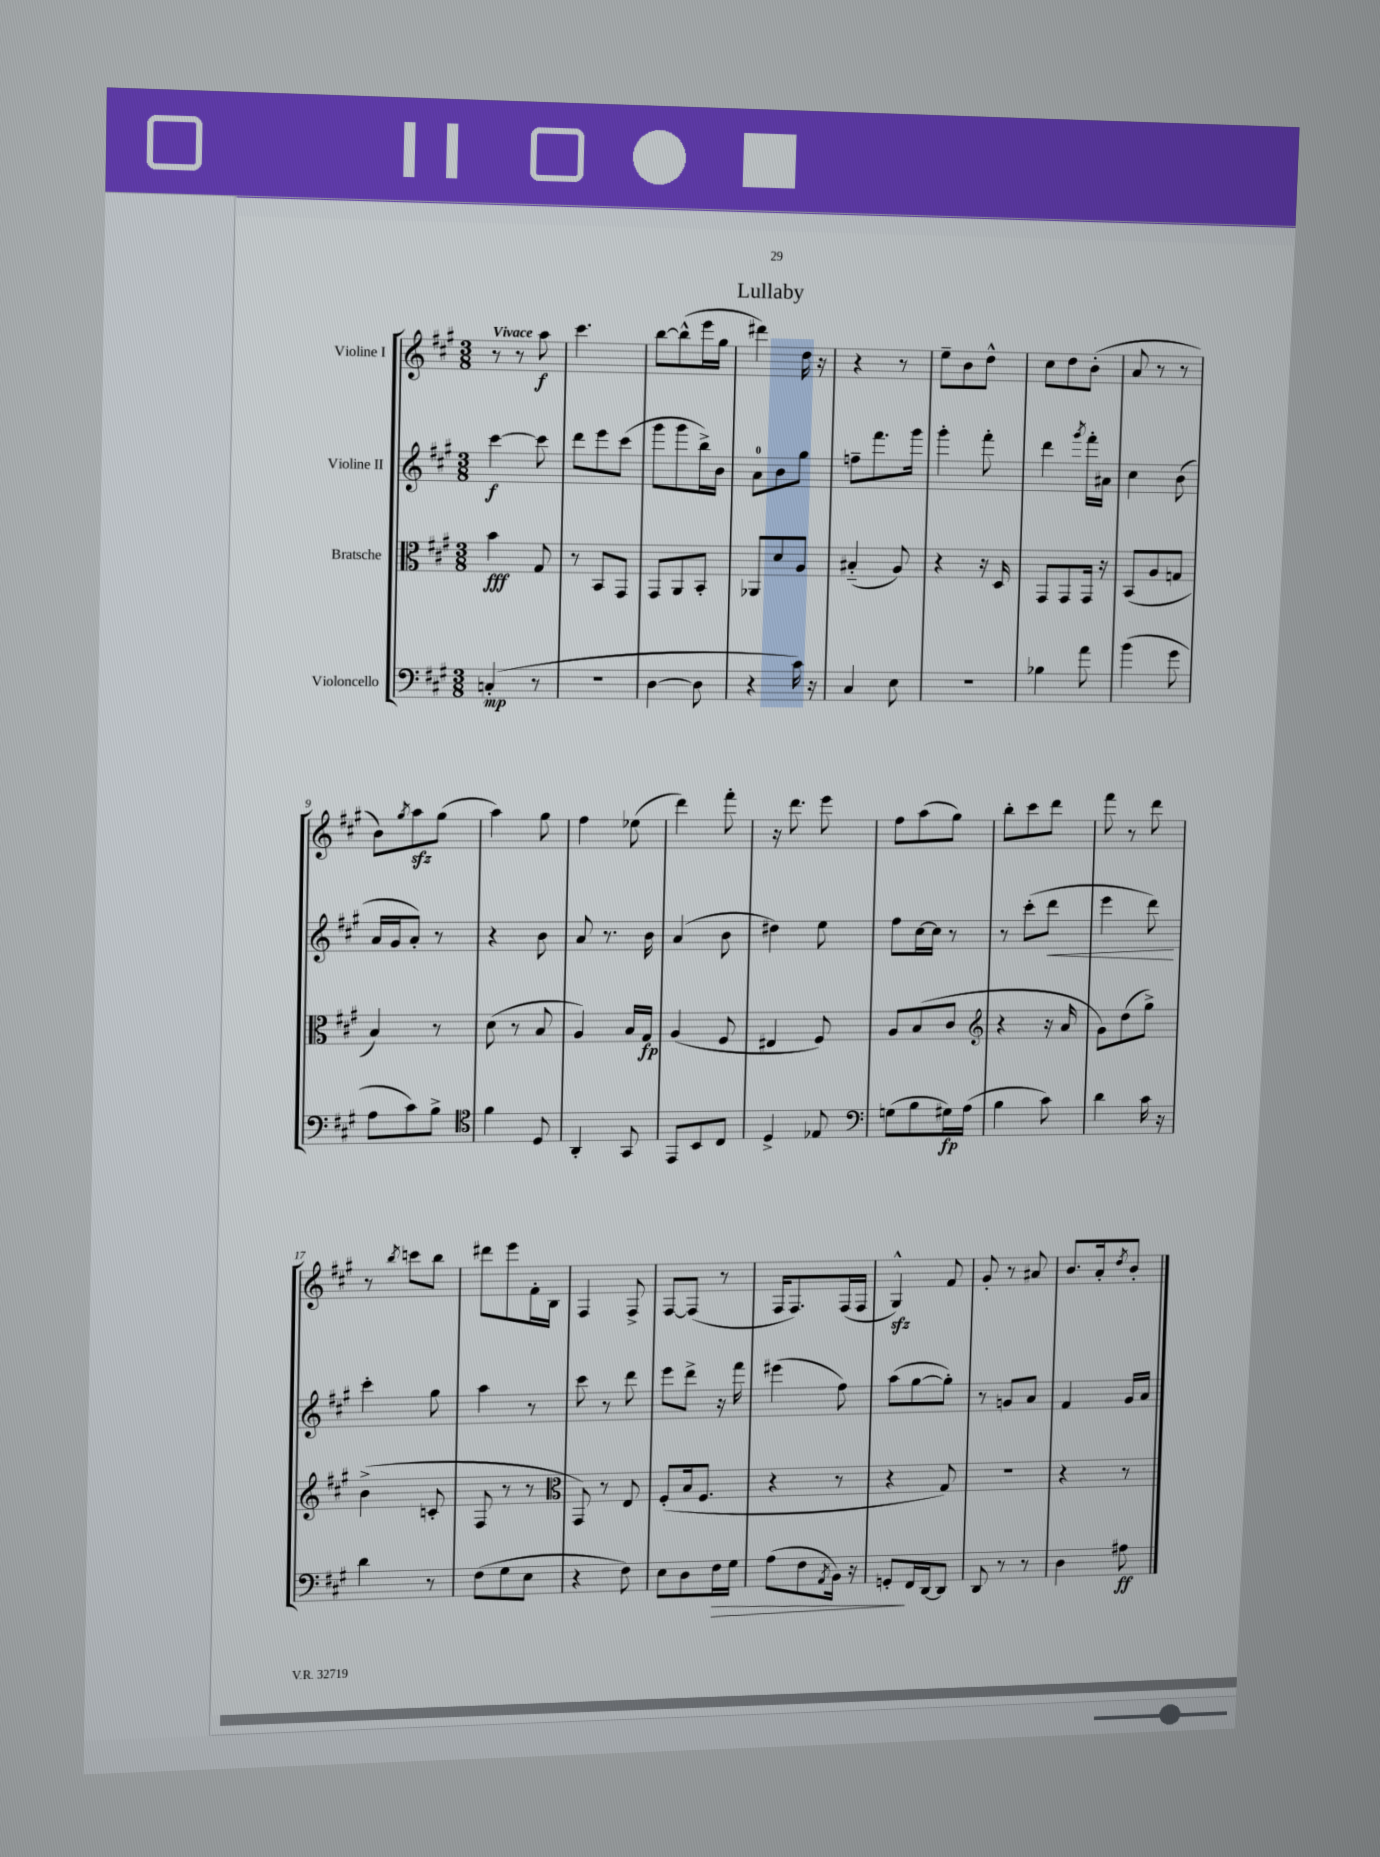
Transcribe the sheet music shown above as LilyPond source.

\header { title = "Lullaby" }
<<
\new StaffGroup <<
\new Staff = "s0" \with { instrumentName = "Violine I" } {
    \clef treble \key a \major \numericTimeSignature \time 3/8 \tempo "Vivace"
    r8 r8 a''8\f |
    cis'''4. |
    b''8~ b''8-^( e'''16 gis''16 |
    dis'''4) d''16 r16 |
    r4 r8 |
    e''8-- b'8 d''8-^ |
    cis''8 d''8 b'8-.( |
    a'8 r8 r8 |
    b'8) \acciaccatura { gis''8 } a''8\sfz gis''8( |
    a''4) gis''8 |
    fis''4 ees''8( |
    d'''4) fis'''8-. |
    r16 d'''8. e'''8 |
    fis''8 a''8( gis''8) |
    b''8-. cis'''8 d'''8 |
    fis'''8 r8 d'''8 |
    r8 \acciaccatura { b''8 } c'''8 b''8 |
    dis'''8 e'''8 fis'16-. b16 |
    fis4 fis8-> |
    fis8~ fis8( r8 |
    fis16 fis8.) fis16( fis16 |
    gis4-^\sfz) fis'8 |
    gis'8-. r8 ais'8 |
    b'8. a'16-. \acciaccatura { d''8 } b'8-. \bar "|." |
}
\new Staff = "s1" \with { instrumentName = "Violine II" } {
    \clef treble \key a \major \numericTimeSignature \time 3/8
    cis'''4~\f cis'''8 |
    d'''8 e'''8 cis'''8( |
    gis'''8 gis'''8 b''16->) b'16 |
    a'8-0 b'8 gis''8 |
    f''8-- fis'''8. gis'''16 |
    gis'''4-. fis'''8-. |
    d'''4 \acciaccatura { gis'''8 } fis'''16-. ais'16 |
    cis''4 b'8( |
    a'16 gis'16 a'8-.) r8 |
    r4 b'8 |
    a'8 r8. b'16 |
    a'4( b'8 |
    dis''4) e''8 |
    fis''8 cis''16~ cis''16 r8 |
    r8 cis'''8-.( d'''8\< |
    e'''4 d'''8\!) |
    cis'''4-. gis''8 |
    a''4 r8 |
    cis'''8 r8 d'''8 |
    e'''8 d'''8-> r16 fis'''16 |
    eis'''4( fis''8) |
    a''8( gis''8~ gis''8-.) |
    r8 g'8 a'8 |
    fis'4 gis'16 a'16 \bar "|." |
}
\new Staff = "s2" \with { instrumentName = "Bratsche" } {
    \clef alto \key a \major \numericTimeSignature \time 3/8
    b'4\fff gis8 |
    r8 b,8 gis,8 |
    gis,8 a,8 b,8-. |
    aes,8 d'8 a8 |
    bis4-_( a8) |
    r4 r16 d16 |
    gis,8 gis,8 gis,16 r16 |
    b,8( a8 g8 |
    b4) r8 |
    d'8( r8 b8 |
    a4) b16 gis16\fp |
    a4( fis8 |
    eis4 fis8) |
    a8 b8( cis'8 |
    \clef treble r4 r16 a'16 |
    gis'8) d''8( gis''8->) |
    b'4->( c'8-. |
    fis8 r8 r8 |
    \clef alto gis,8) r8 e8 |
    fis8-.( b16 fis8. |
    r4 r8 |
    r4 gis8) |
    R4. |
    r4 r8 \bar "|." |
}
\new Staff = "s3" \with { instrumentName = "Violoncello" } {
    \clef bass \key a \major \numericTimeSignature \time 3/8
    c4-.\mp( r8 |
    R4. |
    d4~ d8 |
    r4 cis'16) r16 |
    cis4 e8 |
    r4. |
    bes4 a'8 |
    b'4( gis'8 |
    a8 cis'8) b8-> |
    \clef tenor fis'4 d8 |
    a,4-. gis,8 |
    e,8 b,8 cis8 |
    d4-> ees8 |
    \clef bass g8( b8 gis16\fp) a16( |
    b4 cis'8) |
    d'4 cis'16 r16 |
    d'4 r8 |
    fis8( gis8 e8 |
    r4 fis8) |
    e8 d8 fis16\> gis16 |
    a8( fis8 \acciaccatura { a,8 } b,16) r16 |
    g,8-.\! fis,16 d,16~ d,8 |
    d,8 r8 r8 |
    d4 ais8\ff \bar "|." |
}
>>
>>
